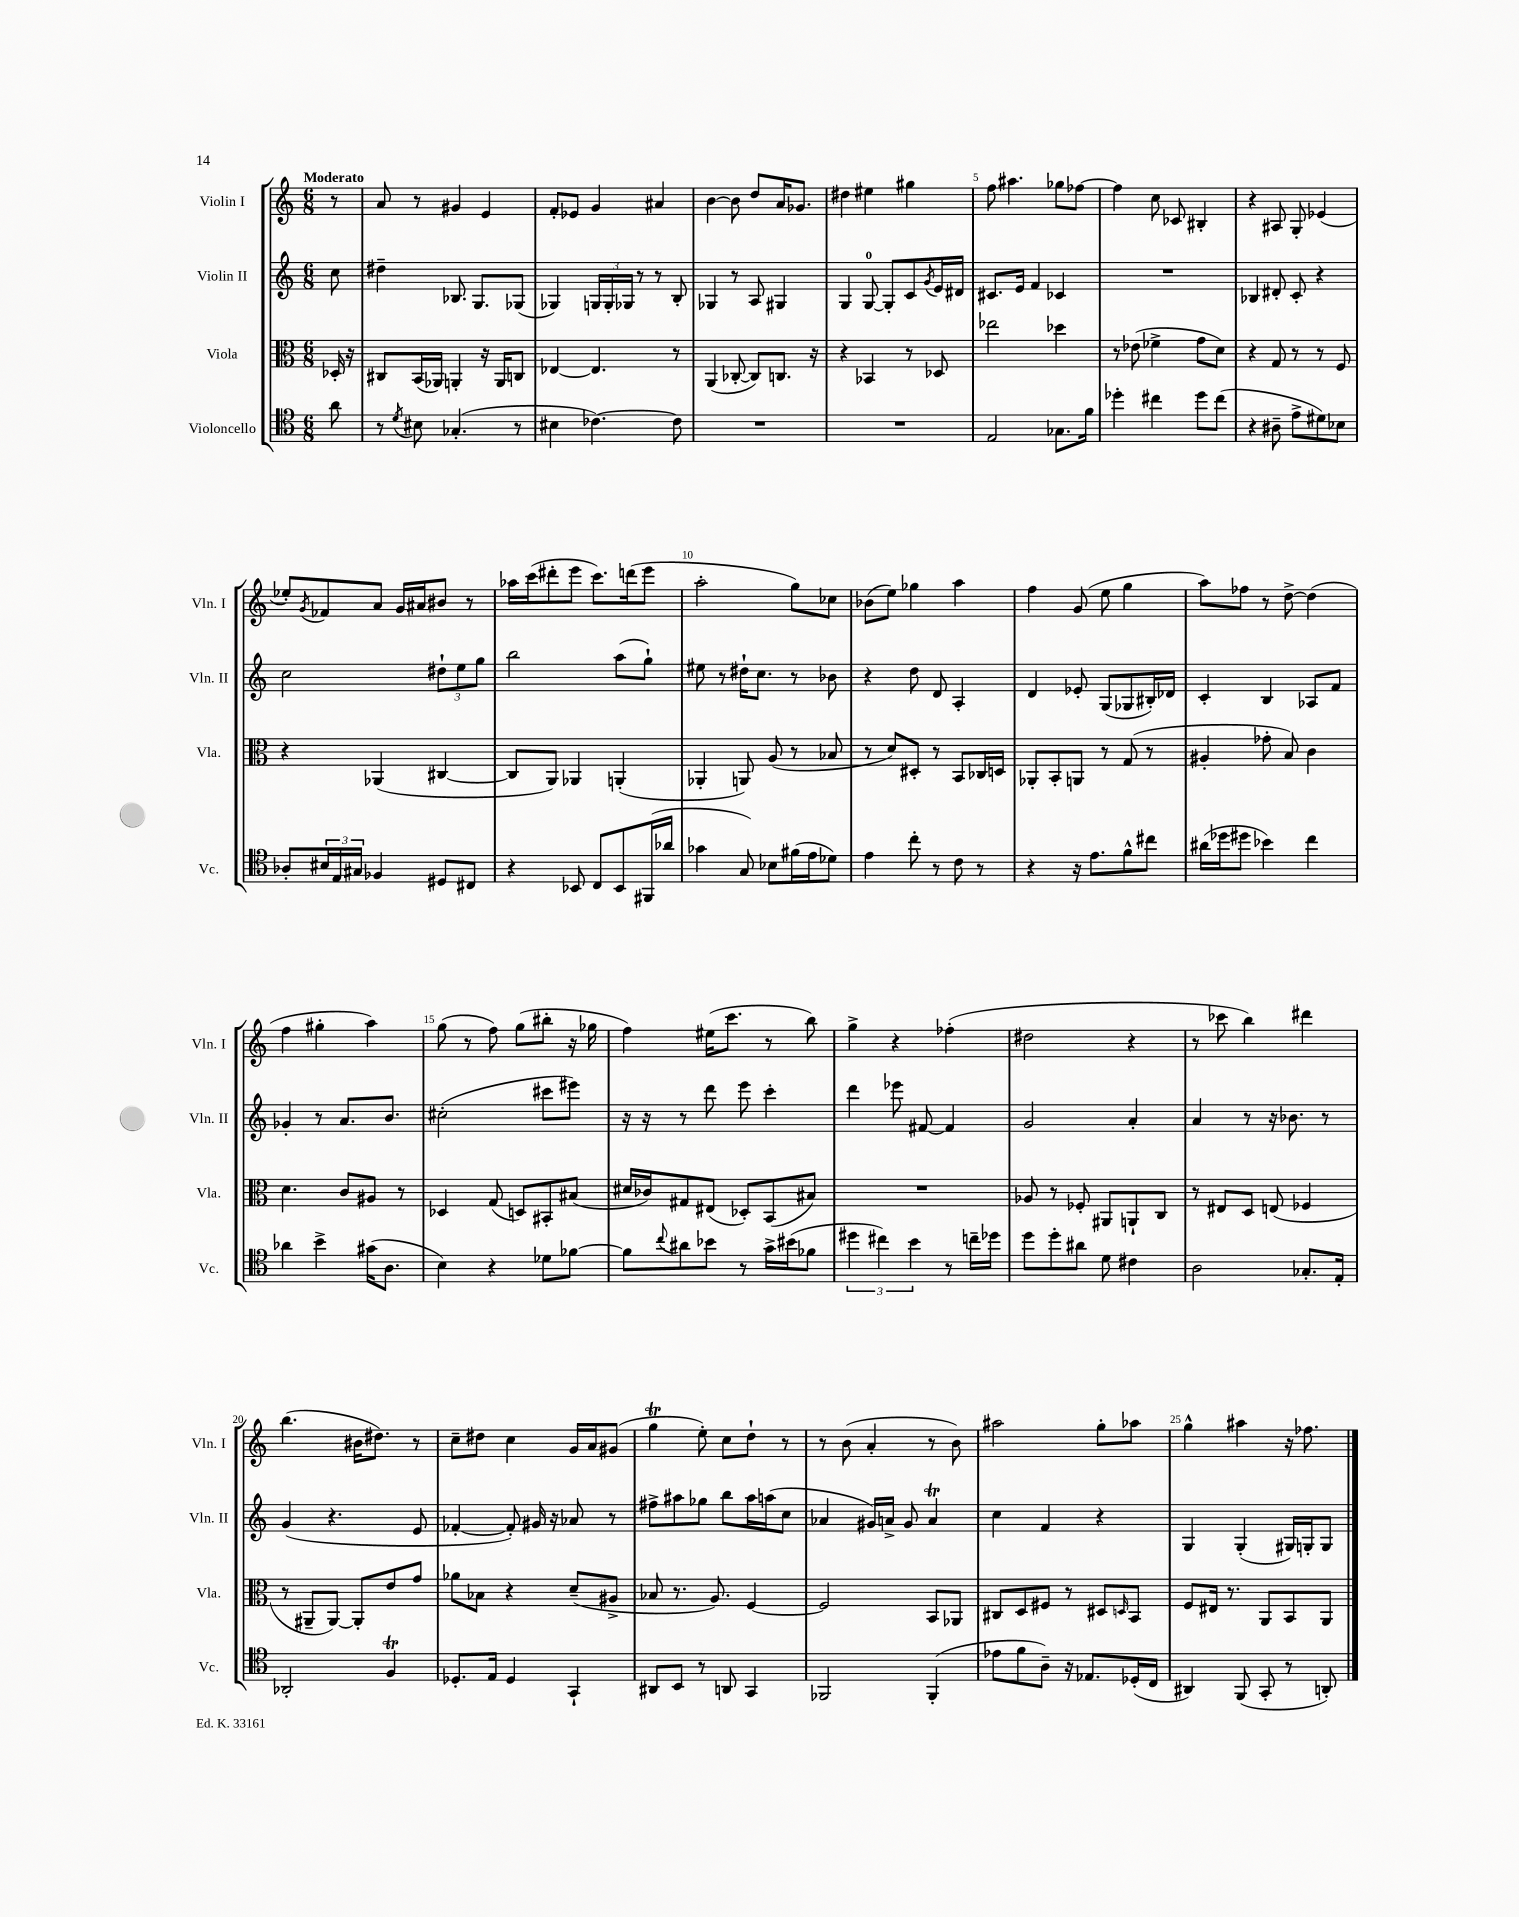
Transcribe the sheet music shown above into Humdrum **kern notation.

**kern	**kern	**kern	**kern
*staff4	*staff3	*staff2	*staff1
*clefC4	*clefC3	*clefG2	*clefG2
*k[]	*k[]	*k[]	*k[]
*M6/8	*M6/8	*M6/8	*M6/8
8a	16D-'	8cc	8r
.	16r	.	.
=	=	=	=
8r	8C#	4dd#~	8a
8qd	.	.	.
8B#	(16BB	.	8r
.	16AA-)	.	.
(4.G-'	4AA'	8.B-	4g#
.	.	8.G	.
.	16r	.	4e
.	16AA	.	.
8r	8C	(8G-	.
=	=	=	=
4B#	[4E-	4G-)	8f'
.	.	.	8e-
[4.c-)	4.E-]	24G	4g
.	.	24G'	.
.	.	24G-	.
.	.	8r	.
.	.	8r	4a#
8c-]	8r	8B'	.
=	=	=	=
2.r	(4AA	4G-	[4b
.	[8C-'	8r	8b]
.	8C-])	8A	8dd
.	8.C	4G#	16a
.	.	.	8.g-
.	16r	.	.
=	=	=	=
2.r	4r	4G	4dd#
.	4BB-	[8G	4ee#
.	.	8G']	.
.	8r	8c	4gg#
.	.	8qg	.
.	8D-	16e	.
.	.	16d#	.
=	=	=	=
2E	2ee-	8.c#	8ff
.	.	.	4.aa#
.	.	16e	.
.	.	4f	.
8.G-	4dd-	4c-	8gg-
.	.	.	[8ff-
16f	.	.	.
=	=	=	=
4dd-'	8r	2.r	4ff-]
.	(8e-	.	.
4cc#	4f-^	.	8cc
.	.	.	8c-
8dd-	8g	.	4B#'
(8cc#	8d)	.	.
=	=	=	=
4r	4r	4B-	4r
8A#~	8G	8d#'	8A#
8e^	8r	8c'	8G'
8d#)	8r	4r	(4e-
8B-	8F	.	.
=	=	=	=
8A-'	4r	2cc	8ee-')
.	.	.	8qg
24B#	.	.	8f-
24E	.	.	.
24G#	.	.	.
4F-	(4AA-	.	8a
.	.	.	16g
.	.	.	16a#
8D#	[4C#	12dd#`	8b#
.	.	12ee	.
8C#	.	.	8r
.	.	12gg	.
=	=	=	=
4r	8C#]	2bb	16aa-
.	.	.	(16ccc
.	8AA)	.	8ddd#'
8BB-	4AA-	.	8eee
8C	.	.	8.ccc)
8BB-	(4AA'	(8aa	.
.	.	.	(16ddd
(16FF#	.	8gg`)	8eee
16a-	.	.	.
=	=	=	=
4g-	4AA-'	8ee#	2aa'
.	.	8r	.
8G)	8AA)	16dd#`	.
.	.	8.cc	.
8B-	(8A	.	.
(16f#	8r	8r	8gg)
16e	.	.	.
8d-)	8B-	8b-	8cc-
=	=	=	=
4e	8r	4r	(8b-
.	8d)	.	8ee)
8cc'	8D#'	8dd	4gg-
8r	8r	8d	.
8c	8BB	4A'	4aa
8r	16C-	.	.
.	16D	.	.
=	=	=	=
4r	8AA-'	4d	4ff
.	8BB'	.	.
16r	8AA	8e-'	(8g
8.e	.	.	.
.	8r	(8G	8ee
8f^^	(8G	8G-	4gg
8cc#	8r	16B#')	.
.	.	16d-	.
=	=	=	=
(16a#	4A#'	4c'	8aa)
16dd-	.	.	.
8dd#	.	.	8ff-
4b-)	8g-'	4B	8r
.	8B)	.	[8dd^
4cc	4c	8A-	(4dd]
.	.	8f	.
=	=	=	=
4a-	4.d	4g-'	4ff
4b^	.	8r	4gg#'
.	8c	8.a	.
(16g#	8A#	.	4aa)
8.A	.	8.b	.
.	8r	.	.
=	=	=	=
4B)	4D-	(2cc#'	(8gg
.	.	.	8r
4r	(8G	.	8ff)
.	8D)	.	(8gg
8d-	8BB#'	8ccc#	8bb#'
[8f-	(8B#	8eee#)	16r
.	.	.	16gg-
=	=	=	=
8f-]	16d#	16r	4ff)
.	16c-)	16r	.
8qqcc	.	.	.
8a#	8G#	8r	.
8b-	(8E#	8ddd	(16ee#
.	.	.	8.ccc
8r	8D-')	8eee	.
16g^	(8BB	4ccc'	8r
(16b#	.	.	.
8f-	8B#)	.	8bb)
=	=	=	=
6dd#	2.r	4ddd	4gg^
6cc#)	.	.	.
.	.	8eee-	4r
6b	.	.	.
.	.	[8f#	.
8r	.	4f#]	(4ff-'
16cc~	.	.	.
16dd-	.	.	.
=	=	=	=
8dd	8A-	2g	2dd#
8dd'	8r	.	.
8a#	8F-'	.	.
8d	8AA#	.	.
4c#	8AA`	4a'	4r
.	8C	.	.
=	=	=	=
2A	8r	4a	8r
.	8E#	.	8ccc-
.	8D	8r	4bb)
.	(8E	16r	.
.	.	8.b-	.
8.G-'	4F-	.	4ddd#
.	.	8r	.
16E'	.	.	.
=	=	=	=
2AA-'	8r	(4g	(4.bb
.	8AA#~	.	.
.	[8AA#)	4.r	.
.	8AA#']	.	16b#
.	.	.	8.dd#)
4F	8e	.	.
.	8g	8e	8r
=	=	=	=
8.D-'	8a-	[4f-'	8cc~
.	8B-	.	8dd#
16E	.	.	.
4D-	4r	8f-'])	4cc
.	.	16g#	.
.	.	16r	.
4GG`	(8d~	8a-	16g
.	.	.	16a
.	8A#^	8r	(8g#
=	=	=	=
8AA#	8B-	8ff#^	4gg
8BB	8.r	8aa#	.
8r	.	8gg-	8ee')
.	8.A)	.	.
8AA	.	8bb	8cc
4GG	[4F	16aa#	8dd`
.	.	(16aa	.
.	.	8cc	8r
=	=	=	=
2FF-	2F]	4a-	8r
.	.	.	(8b
.	.	16g#)	4a'
.	.	16a^	.
.	.	8g#	.
(4FF-'	8BB	4a	8r
.	8AA-	.	8b)
=	=	=	=
8e-	8C#	4cc	2aa#
8f	8D	.	.
8A~)	8F#	4f	.
16r	8r	.	.
8.E-	.	.	.
.	8D#	4r	8gg'
.	16qqD	.	.
(16D-'	8BB	.	8aa-
16C	.	.	.
=	=	=	=
4AA#)	8F	4G	4gg^^
.	16E#	.	.
.	8.r	.	.
(8FF	.	(4G'	4aa#
8GG'	8AA	.	.
8r	8BB	16G#)	16r
.	.	16G'	8.ff-
8AA')	8AA	8G	.
==	==	==	==
*-	*-	*-	*-
